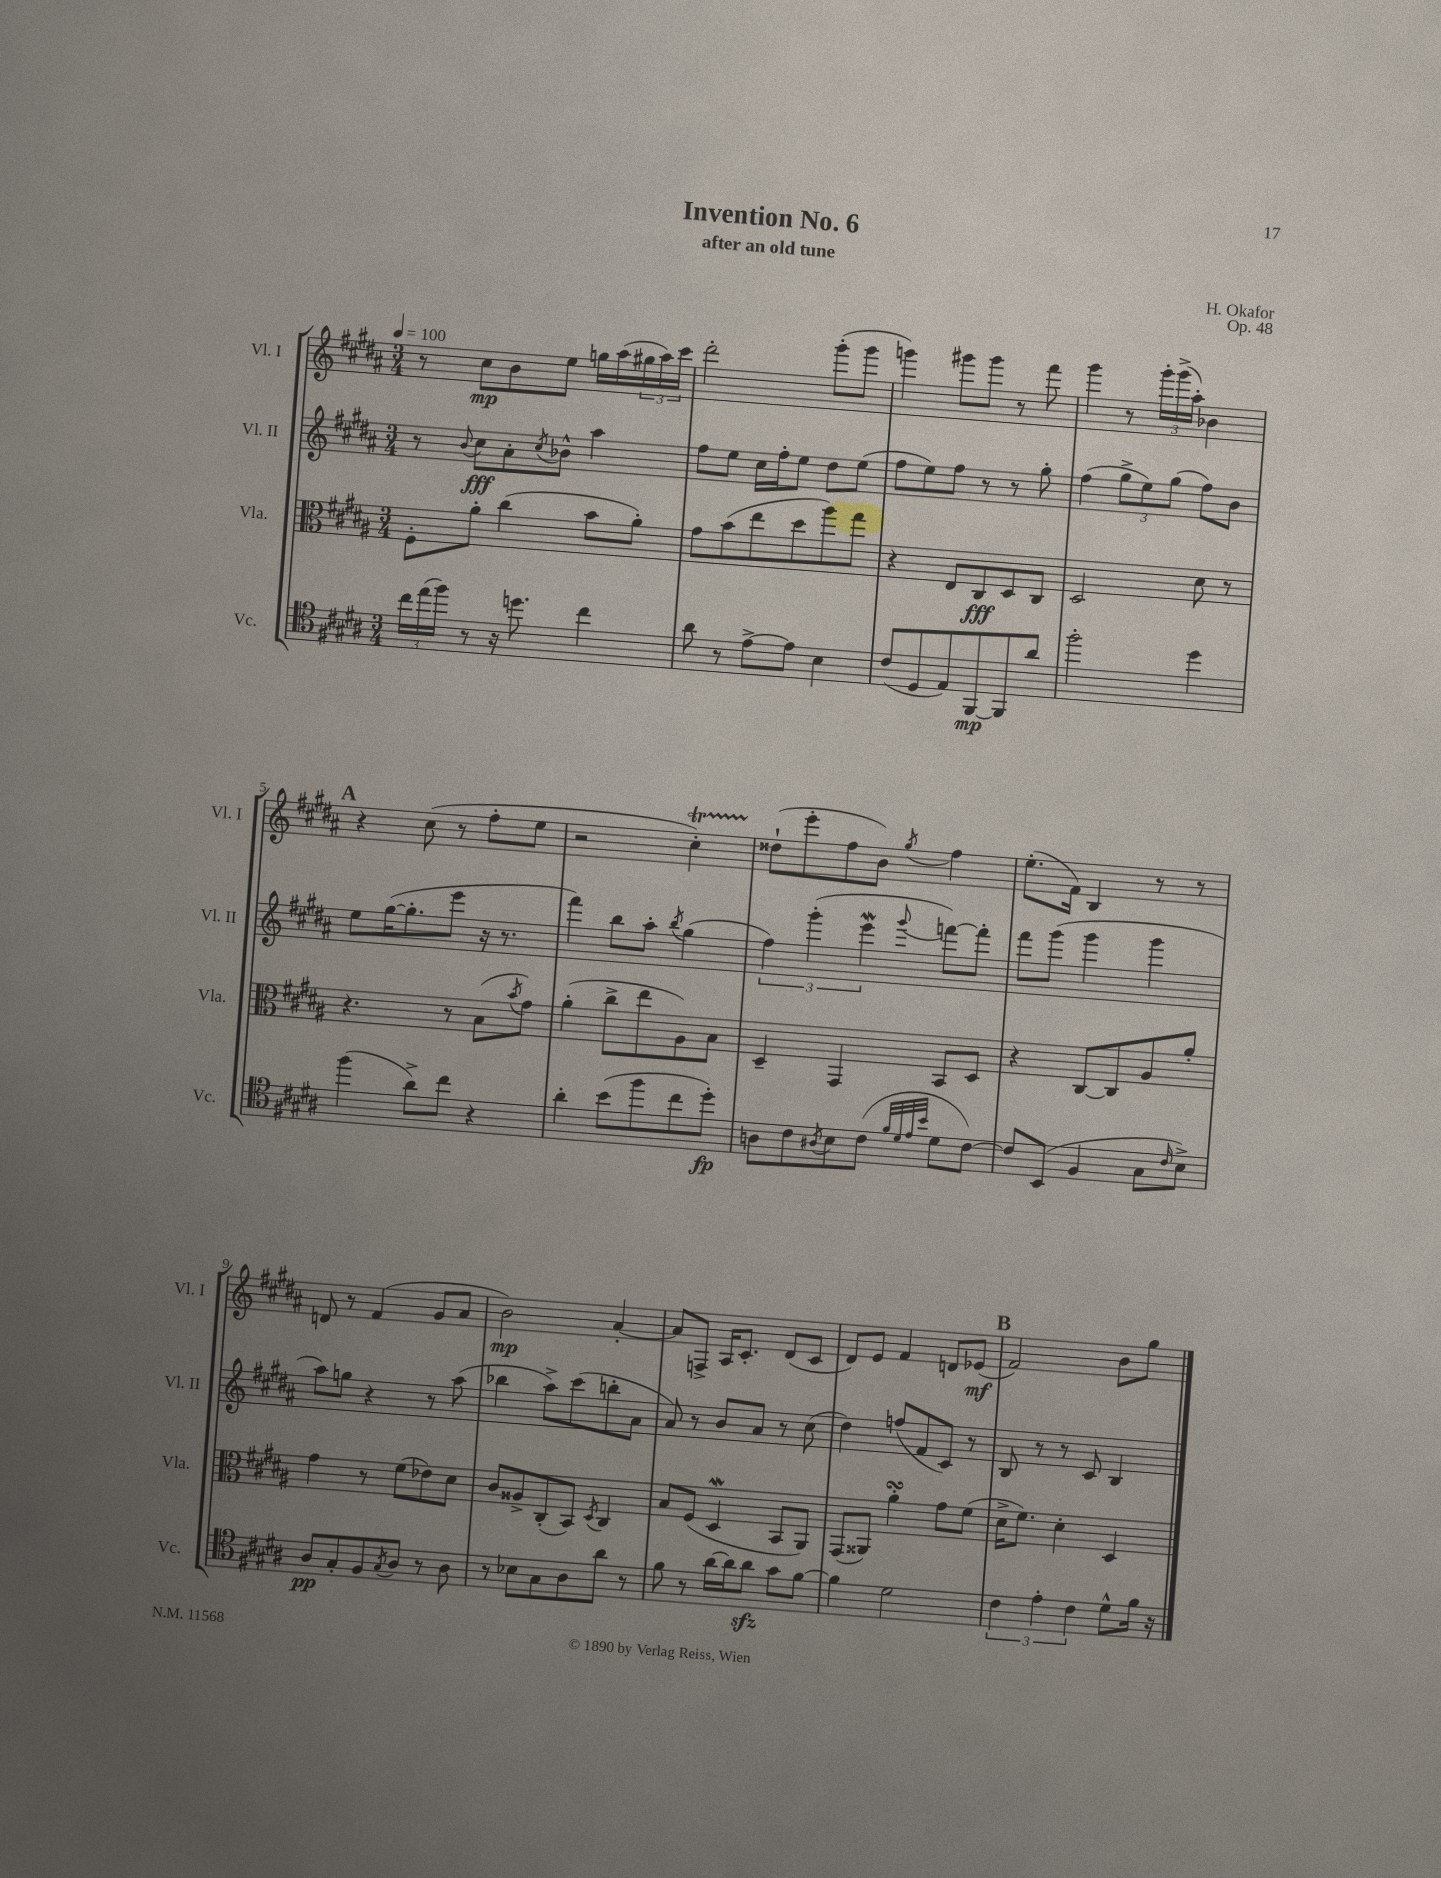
\header { title = "Invention No. 6" composer = "H. Okafor" subtitle = "after an old tune" opus = "Op. 48" }
<<
\new StaffGroup <<
\new Staff = "s0" \with { instrumentName = "Vl. I" shortInstrumentName = "Vl. I" } {
    \clef treble \key b \major \numericTimeSignature \time 3/4 \tempo 4 = 100
    r8 cis''8\mp b'8 e''8 g''16 ais''16( \tuplet 3/2 { gis''16 ais''16) cis'''16 } |
    dis'''2-. gis'''8-.( gis'''8 |
    g'''4) gis'''8 gis'''8 r8 fis'''8 |
    gis'''4 r8 \tuplet 3/2 { gis'''16-. gis'''16->( ais''16-.) } bes'4 |
    \mark \markup { \bold "A" } r4 cis''8( r8 fis''8-. e''8 |
    r2 cis''4-.\startTrillSpan) |
    disis''8-!\stopTrillSpan( e'''8-. fis''8 b'8) \acciaccatura { gis''8 } fis''4 |
    e''8.-.( fis'16) b4 r8 r8 |
    d'8 r8 fis'4( gis'8 ais'8 |
    b'2\mp) ais'4~-. |
    ais'8 f8-> ais16 cis'8.-. dis'8( cis'8 |
    dis'8) e'8 fis'4 d'8 ees'8\mf( |
    \mark \markup { \bold "B" } fis'2) b'8 gis''8 \bar "|." |
}
\new Staff = "s1" \with { instrumentName = "Vl. II" shortInstrumentName = "Vl. II" } {
    \clef treble \key b \major \numericTimeSignature \time 3/4
    r8 \appoggiatura { b'8 } cis''8\fff ais'8-. \acciaccatura { cis''8 } bes'8-^ ais''4 |
    fis''8 e''8 cis''16 fis''16-. e''8 dis''8 e''8( |
    fis''8 e''8) fis''8 r8 r8 gis''8-. |
    fis''4( \tuplet 3/2 { gis''8-> e''8) gis''8( } fis''8) b'8 |
    \mark \markup { \bold "A" } e''8 gis''16~( gis''8.-. e'''8 r16 r8. |
    fis'''4) b''8 ais''8-. \acciaccatura { b''8 } gis''4( |
    \tuplet 3/2 { fis''4) gis'''4-.( e'''4\mordent } \appoggiatura { gis'''8 } f'''8~) f'''8-. |
    fis'''8 gis'''8( gis'''4 gis'''4 |
    ais''8) g''8 r4 r8 ais''8( |
    bes''4 ais''8->) cis'''8( b''8-. ais'8 |
    ais'8) r8 b'8 ais'8 r8 cis''8( |
    dis''4) f''8( fis'8 cis'8) r8 |
    \mark \markup { \bold "B" } b8 r8 r8 cis'8 b4 \bar "|." |
}
\new Staff = "s2" \with { instrumentName = "Vla." shortInstrumentName = "Vla." } {
    \clef alto \key b \major \numericTimeSignature \time 3/4
    fis8-. ais'8-. cis''4( b'8 ais'8-.) |
    gis'8 b'8( e''8 dis''8 ais''8) gis''8 |
    r4 e8 cis8\fff dis8 cis8 |
    dis2 dis'8 r8 |
    \mark \markup { \bold "A" } r4. r8 b8( \acciaccatura { b'8 } gis'8) |
    ais'4-.( cis''8-> e''8 ais8) b8 |
    dis4-- gis,4 b,8 dis8 |
    r4 cis8~ cis8 ais8 ais'8-. |
    gis'4 r8 fis'8( ees'8) dis'8 |
    cis'8 aisis8-> cis8-.( b,8) \acciaccatura { dis8 } cis4 |
    b8 fis8( dis4\mordent b,8 ais,8) |
    gis,8( aisis,8) ais'4-.\turn gis'8 fis'8( |
    \mark \markup { \bold "B" } dis'16-> fis'8.) dis'4-. dis4 \bar "|." |
}
\new Staff = "s3" \with { instrumentName = "Vc." shortInstrumentName = "Vc." } {
    \clef tenor \key b \major \numericTimeSignature \time 3/4
    \tuplet 3/2 { cis''16 e''16( fis''16) } r8 r16 d''8. cis''4 |
    ais'8 r8 e'8~-> e'8 b4 |
    cis'8( dis8 e8) fis,8~\mp fis,8 ais'8 |
    fis''2-. dis''4 |
    \mark \markup { \bold "A" } fis''4( ais'8->) cis''8 r4 |
    ais'4-. b'8( fis''8 cis''8 dis''8-.\fp) |
    a8 cis'8 \acciaccatura { ais8 } b8 cis'8( \grace { fis'32 dis'32 e'32 b'32 } dis'8 cis'8~) |
    cis'8 b,8( fis4 gis8 \grace { cis'16 } b8->) |
    ais8\pp gis8-. fis8 \acciaccatura { gis8 } ais8 r8 ais8 |
    r8 bes8 gis8 ais8 ais'8 r8 |
    fis'8 r8 ais'16~ ais'16 ais'8\sfz gis'8 fis'8~ |
    fis'4 dis'2 |
    \mark \markup { \bold "B" } \tuplet 3/2 { cis'4 e'4-. cis'4 } dis'8-^ fis'16 r16 \bar "|." |
}
>>
>>
